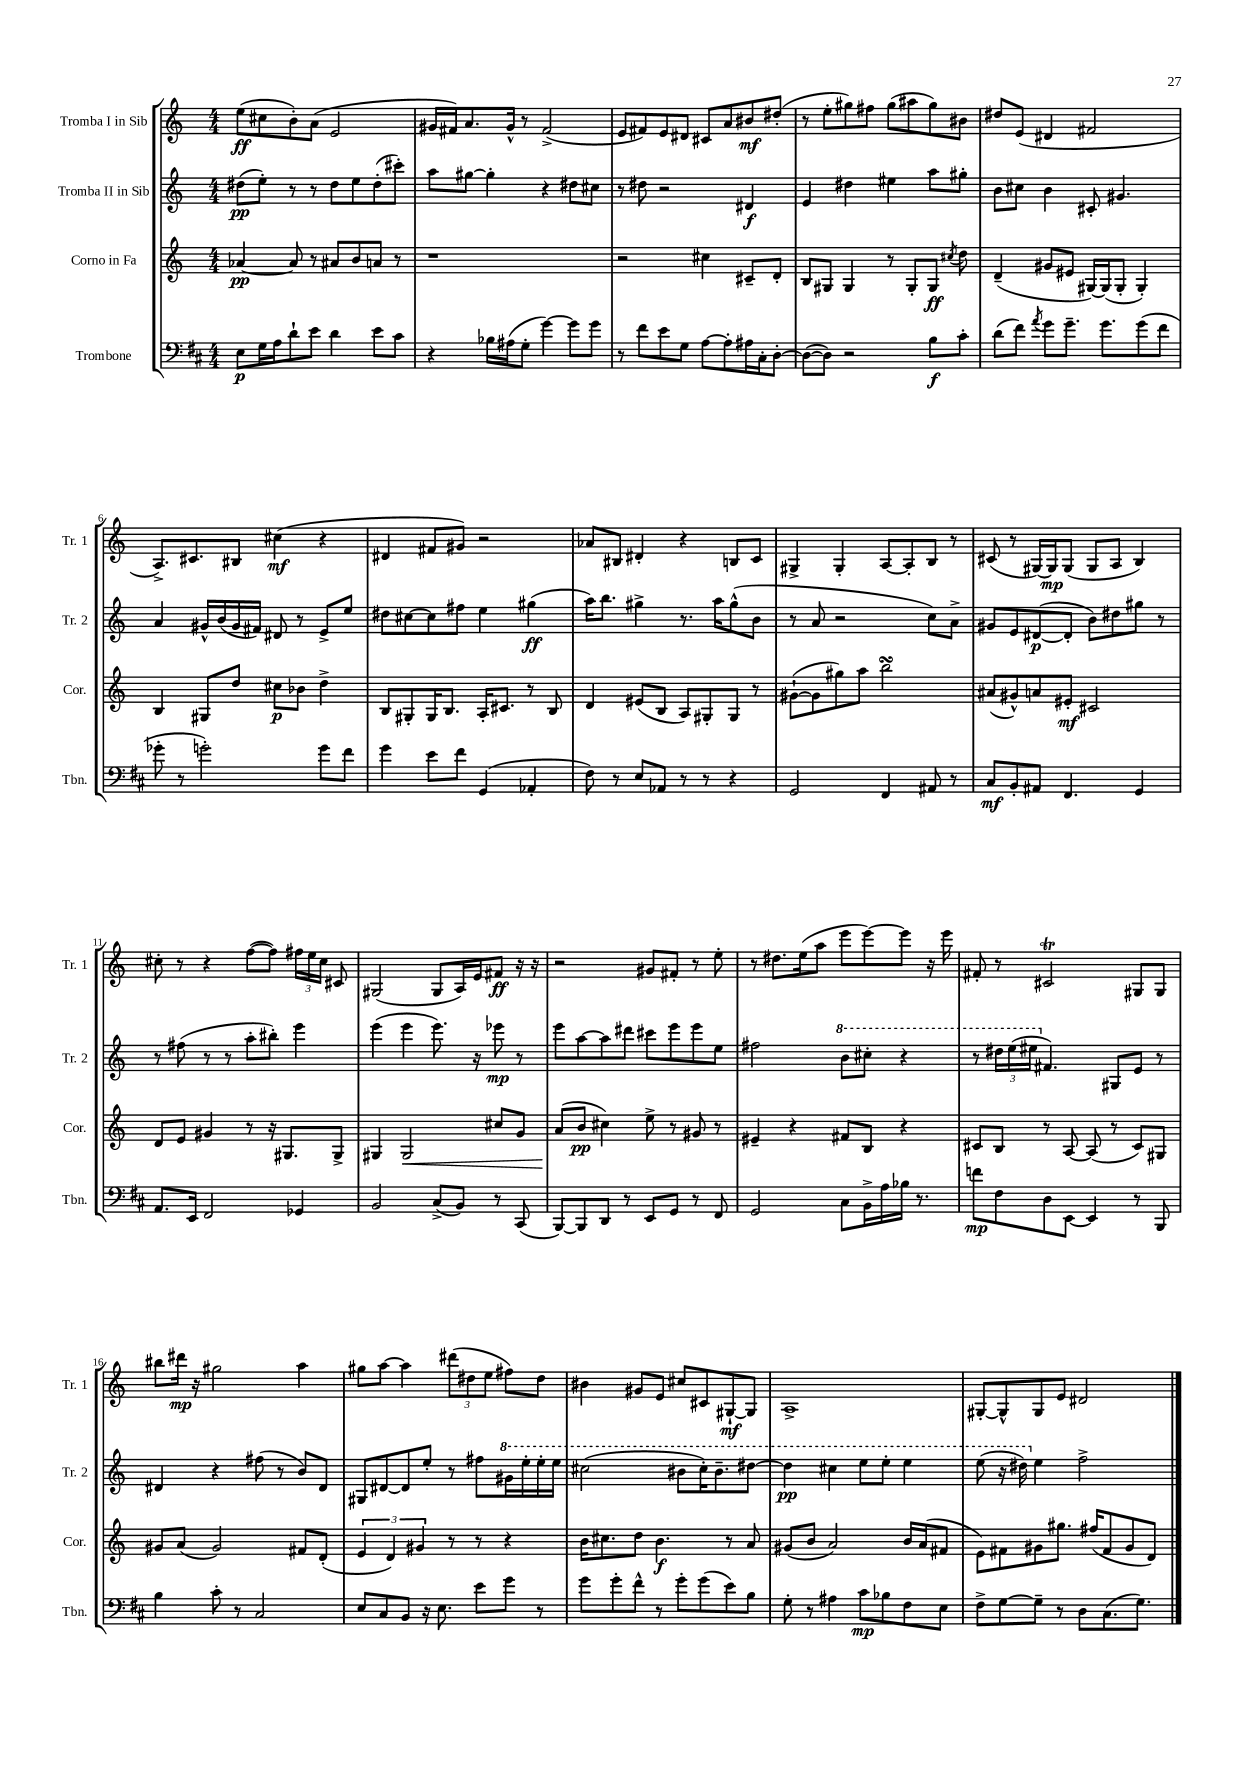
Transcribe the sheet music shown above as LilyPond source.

<<
\new StaffGroup <<
\new Staff = "s0" \with { instrumentName = "Tromba I in Sib" shortInstrumentName = "Tr. 1" } {
    \clef treble \key c \major \numericTimeSignature \time 4/4
    \autoBeamOff e''8[\ff( cis''8 b'8-.) a'8]( e'2 |
    gis'16[ fis'16) a'8. gis'16]-^ r8 fis'2->( |
    e'8[ fis'8) e'8 dis'8] cis'8[ a'8 bis'8\mf dis''8]-.( |
    r8 e''8[-. gis''8) fis''8] gis''8[( ais''8 gis''8) bis'8] |
    dis''8[ e'8]( dis'4 fis'2 |
    a8.[->) cis'8. bis8] cis''4\mf( r4 |
    dis'4 fis'8[ gis'8]) r2 |
    aes'8[ bis8] dis'4-. r4 b8[ c'8] |
    gis4-> gis4-. a8[~ a8-. b8] r8 |
    cis'8( r8 gis16[~) gis16\mp gis8]( gis8[ a8] b4) |
    cis''8-. r8 r4 f''8[~( f''8]) \tuplet 3/2 { fis''16[ e''16 cis''16] } cis'8 |
    gis2( gis8[ a16) e'16 fis'8]\ff r16 r16 |
    r2 gis'8[ fis'8]-. r8 e''8-. |
    r8 dis''8.[ e''16( a''8] e'''8[ e'''8~) e'''8] r16 e'''16 |
    fis'8-. r8 cis'2\trill gis8[ gis8] |
    bis''8[ dis'''16]\mp r16 gis''2 a''4 |
    gis''8[ a''8]~ a''4 \tuplet 3/2 { dis'''8[( dis''8 e''8] } fis''8[) dis''8] |
    bis'4 gis'8[ e'8] cis''8[ cis'8 gis8~-!\mf gis8] |
    a1-> |
    gis8[~-. gis8-^ gis8 e'8] dis'2 \bar "|." |
}
\new Staff = "s1" \with { instrumentName = "Tromba II in Sib" shortInstrumentName = "Tr. 2" } {
    \clef treble \key c \major \numericTimeSignature \time 4/4
    \autoBeamOff dis''8[\pp( e''8]-.) r8 r8 dis''8[ e''8 dis''8-.( cis'''8]-.) |
    a''8[ gis''8]~ gis''4-. r4 dis''8[ cis''8] |
    r8 dis''8 r2 dis'4\f |
    e'4 dis''4 eis''4 a''8[ gis''8]-. |
    b'8[ cis''8] b'4 cis'8-. gis'4. |
    a'4 gis'16[-^ b'16( gis'16 fis'16]) dis'8 r8 e'8[-> e''8] |
    dis''8[ cis''8~ cis''8 fis''8] e''4 gis''4\ff( |
    a''16[) b''8.] gis''4-> r8. a''16[ gis''8-^( b'8] |
    r8 a'8 r2 c''8[) a'8]-> |
    gis'8[ e'8 dis'8~\p( dis'8]-. b'8[) dis''8 gis''8] r8 |
    r8 fis''8( r8 r8 a''8[-. bis''8]-.) e'''4 |
    e'''4( e'''4 e'''8.) r16 ees'''8\mp r8 |
    e'''8[ a''8~ a''8 dis'''8] cis'''8[ e'''8 e'''8 e''8] |
    fis''2 \ottava #1 b''8[ cis'''8]-. r4 |
    r8 \tuplet 3/2 { dis'''16[ e'''16( eis'''16] \ottava #0 } fis'4.) gis8[ e'8] r8 |
    dis'4 r4 fis''8( r8 b'8[) dis'8] |
    gis8[ dis'8~ dis'8 e''8]-. r8 fis''8[ \ottava #1 gis''16 e'''16-. e'''16-. e'''16] |
    cis'''2( bis''8[ cis'''16-.) bis''8.-- dis'''8]~ |
    dis'''4\pp cis'''4 e'''8[ e'''8]-. e'''4 |
    e'''8( r16 dis'''16) \ottava #0 e''4 f''2-> \bar "|." |
}
\new Staff = "s2" \with { instrumentName = "Corno in Fa" shortInstrumentName = "Cor." } {
    \clef treble \key c \major \numericTimeSignature \time 4/4
    \autoBeamOff aes'4~\pp aes'8 r8 ais'8[ b'8 a'8] r8 |
    r1 |
    r2 cis''4 cis'8[-- d'8]-. |
    b8[ gis8] gis4 r8 gis8[-. gis8]\ff \acciaccatura { cis''8 } d''8 |
    d'4--( gis'8[ eis'8] gis16[~) gis16( gis8]-. gis4-.) |
    b4 gis8[ d''8] cis''8[\p bes'8] d''4-> |
    b8[ gis8-. gis16 b8.] a16[-. cis'8.] r8 b8 |
    d'4 eis'8[( b8] a8[) gis8-. gis8] r8 |
    gis'8[~-!( gis'8 gis''8) a''8] b''2\turn |
    ais'8[( gis'8-^) a'8 eis'8]-.\mf cis'2 |
    d'8[ e'8] gis'4 r8 r16 gis8.[ gis8]-> |
    gis4 gis2\< cis''8[ g'8] |
    a'8[\!( b'8]\pp cis''4) e''8-> r8 gis'8 r8 |
    eis'4-- r4 fis'8[ b8] r4 |
    cis'8[ b8] r8 a8~ a8( r8 cis'8[) gis8] |
    gis'8[ a'8]( gis'2) fis'8[ d'8]-.( |
    \tuplet 3/2 { e'4 d'4) gis'4 } r8 r8 r4 |
    b'16[ cis''8. d''8] b'4.\f r8 a'8 |
    gis'8[( b'8] a'2) b'16[ a'16( fis'8] |
    e'8[) fis'8 gis'8 gis''8.] fis''16[( fis'8 gis'8 d'8]) \bar "|." |
}
\new Staff = "s3" \with { instrumentName = "Trombone" shortInstrumentName = "Tbn." } {
    \clef bass \key d \major \numericTimeSignature \time 4/4
    \autoBeamOff e8[\p g16 a16 d'8-! e'8] d'4 e'8[ cis'8] |
    r4 bes16[ ais16( g8]-. g'4~) g'8[ g'8] |
    r8 fis'8[ e'8 g8] a8[~ a8-. ais16 cis16-. d8]~-. |
    d8[~( d8]) r2 b8[\f cis'8]-. |
    d'8[( fis'8]) \acciaccatura { a'8 } g'8[ g'8.]-- g'8.[ g'8( fis'8] |
    ges'8-. r8 g'2-.) g'8[ fis'8] |
    g'4 e'8[ fis'8] g,4( aes,4-. |
    fis8) r8 e8[ aes,8] r8 r8 r4 |
    g,2 fis,4 ais,8 r8 |
    cis8[\mf b,8-. ais,8] fis,4. g,4 |
    a,8.[ e,16] fis,2 ges,4 |
    b,2 cis8[->( b,8]) r8 cis,8( |
    b,,8[~) b,,8 d,8] r8 e,8[ g,8] r8 fis,8 |
    g,2 cis8[ b,16-> a16 bes16] r8. |
    f'8[\mp fis8 d8 e,8]~ e,4 r8 b,,8 |
    b4 cis'8-. r8 cis2 |
    e8[ cis8 b,8] r16 e8. e'8[ g'8] r8 |
    g'8[ g'8-. fis'8]-^ r8 g'8[-. g'8( e'8) b8] |
    g8-. r8 ais4 cis'8[\mp bes8 fis8 e8] |
    fis8[-> g8~ g8]-- r8 d8[ cis8.( g8.]) \bar "|." |
}
>>
>>
